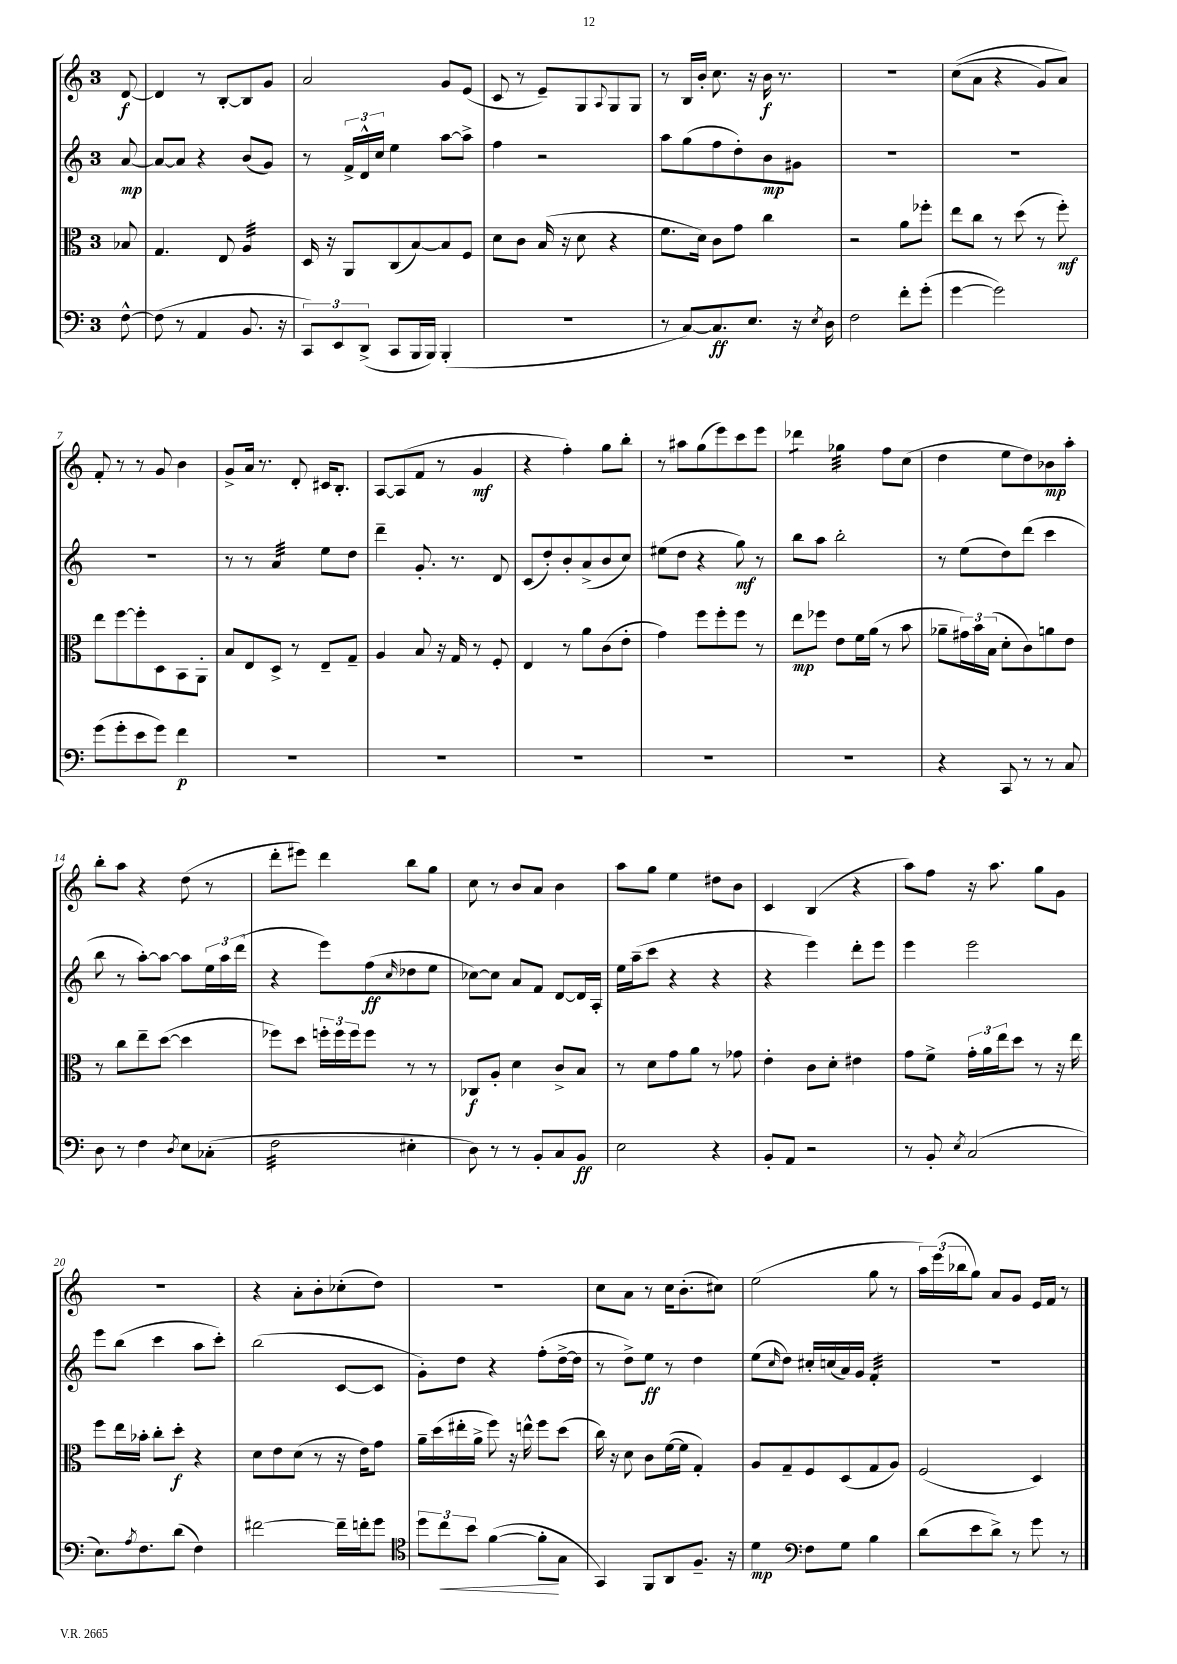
<<
\new StaffGroup <<
\new Staff = "s0" {
    \clef treble \key c \major \once \override Staff.TimeSignature.style = #'single-digit \time 3/4 \partial 8
    d'8~\f |
    d'4 r8 b8~-. b8 g'8 |
    a'2 g'8 e'8( |
    c'8 r8 e'8--) g8 \appoggiatura { a8 } g8 g8 |
    r8 b16 b'16-. c''8. r16 b'16\f r8. |
    R2. |
    c''8(\( a'8 r4 g'8) a'8\) |
    f'8-. r8 r8 g'8 b'4 |
    g'8-> a'16 r8. d'8-. cis'16 b8.-. |
    a8~ a8( f'8 r8 g'4\mf |
    r4 f''4-.) g''8 b''8-. |
    r8 ais''8 g''8( e'''8) c'''8 e'''8 |
    des'''4:8 ges''4:32 f''8 c''8( |
    d''4 e''8 d''8) bes'8\mp a''8-. |
    b''8-. a''8 r4 d''8( r8 |
    d'''8-. eis'''8) d'''4 b''8 g''8 |
    c''8 r8 b'8 a'8 b'4 |
    a''8 g''8 e''4 dis''8 b'8 |
    c'4 b4( r4 |
    a''8) f''8 r16 a''8. g''8 g'8 |
    R2. |
    r4 a'8-. b'8-. ces''8-.( d''8) |
    R2. |
    c''8 a'8 r8 c''16 b'8.-.( cis''8) |
    e''2( g''8 r8 |
    \tuplet 3/2 { a''16) e'''16( bes''16 } g''8) a'8 g'8 e'16 f'16 r8 \bar "|." |
}
\new Staff = "s1" {
    \clef treble \key c \major \once \override Staff.TimeSignature.style = #'single-digit \time 3/4 \partial 8
    a'8~\mp |
    a'8~ a'8 r4 b'8( g'8) |
    r8 \tuplet 3/2 { f'16-> d'16-^ c''16 } e''4 a''8~ a''8-> |
    f''4 r2 |
    a''8 g''8( f''8 d''8-.) b'8\mp gis'8 |
    R2. |
    R2. |
    R2. |
    r8 r8 a'4:32 e''8 d''8 |
    d'''4-- g'8.-. r8. d'8 |
    c'8( d''8-.) b'8-. a'8->( b'8 c''8) |
    eis''8( d''8 r4 g''8\mf) r8 |
    b''8 a''8 b''2-. |
    r8 e''8( d''8) d'''8( c'''4 |
    b''8 r8 a''8~-.) a''8~ a''8 \tuplet 3/2 { e''16 a''16 d'''16( } |
    r4 e'''8) f''8\ff( \grace { c''16 } des''8 e''8 |
    ces''8~) ces''8 a'8 f'8 d'8~ d'16 a16-. |
    e''16 a''16--( c'''8 r4 r4 |
    r4 e'''4) d'''8-. e'''8 |
    e'''4 e'''2 |
    e'''8 b''8( c'''4 a''8 c'''8-.) |
    b''2( c'8~ c'8 |
    g'8-.) d''8 r4 f''8-.( d''16~-> d''16 |
    r8 d''8->) e''8\ff r8 d''4 |
    e''8( \grace { c''16 } d''8) cis''16-. c''16( a'16) g'16 f'4:32-. |
    R2. \bar "|." |
}
\new Staff = "s2" {
    \clef alto \key c \major \once \override Staff.TimeSignature.style = #'single-digit \time 3/4 \partial 8
    bes8 |
    g4. e8 a4:32 |
    d16 r16 a,8 c8( b8~) b8 f8 |
    d'8 c'8 b16( r16 d'8 r4 |
    f'8. d'16) c'8 g'8 c''4 |
    r2 a'8 fes''8-. |
    e''8 c''8 r8 d''8( r8 f''8-.\mf) |
    e''8 f''8~ f''8-. d8 b,8 a,8-. |
    b8 e8 d8-> r8 e8-- g8-- |
    a4 b8 r16 g16 r8 f8-. |
    e4 r8 a'8 c'8( e'8-. |
    g'4) f''8 f''8-. f''8 r8 |
    e''8\mp fes''8 e'8 f'16 a'16( r8 b'8 |
    aes'8-- \tuplet 3/2 { gis'16) b'16 b16( } d'8-. c'8) a'8 e'8 |
    r8 c''8 e''8-- d''8~( d''4 |
    fes''8) d''8 \tuplet 3/2 { f''16-. f''16 f''16 } f''8 r8 r8 |
    ces8\f a8-. d'4 c'8-> b8 |
    r8 d'8 g'8 a'8 r8 ges'8 |
    e'4-. c'8 d'8-. eis'4 |
    g'8 f'8-> \tuplet 3/2 { g'16-. a'16 e''16 } d''8 r8 r16 e''16 |
    f''8 e''16 bes'16-. c''8-. d''8-.\f r4 |
    d'8 e'8 d'8( r8 r16 e'16) g'8 |
    a'16-- d''16( eis''16-. a'16-> f''8) r16 e''16-^ f''8 d''8( |
    c''16) r16 d'8 c'8 f'16~( f'16 g4-.) |
    a8 g8-- f8 d8( g8 a8) |
    f2( d4) \bar "|." |
}
\new Staff = "s3" {
    \clef bass \key c \major \once \override Staff.TimeSignature.style = #'single-digit \time 3/4 \partial 8
    f8~-^ |
    f8( r8 a,4 b,8. r16 |
    \tuplet 3/2 { c,8) e,8 d,8->( } c,8 b,,16 b,,16) b,,4-.( |
    R2. |
    r8 c8~) c8.\ff e8. r16 \acciaccatura { e8 } d16 |
    f2 f'8-. g'8-.( |
    g'4~ g'2) |
    g'8( g'8-. e'8 g'8) f'4\p |
    R2. |
    R2. |
    R2. |
    R2. |
    R2. |
    r4 c,8 r8 r8 c8 |
    d8 r8 f4 \acciaccatura { d8 } e8 ces8-.( |
    f2:32 eis4-. |
    d8) r8 r8 b,8-. c8 b,8\ff |
    e2 r4 |
    b,8-. a,8 r2 |
    r8 b,8-. \acciaccatura { e8 } c2( |
    e8.) \acciaccatura { a8 } f8. d'8( f4) |
    fis'2~ fis'16-- f'16-. g'8 |
    \clef tenor \tuplet 3/2 { d''8 c''8\< b'8 } f'4~( f'8-.\! g8 |
    g,4) f,8 a,8 f8.-- r16 |
    d'4\mp \clef bass f8 g8 b4 |
    d'8( e'8 d'8->) r8 g'8 r8 \bar "|." |
}
>>
>>
